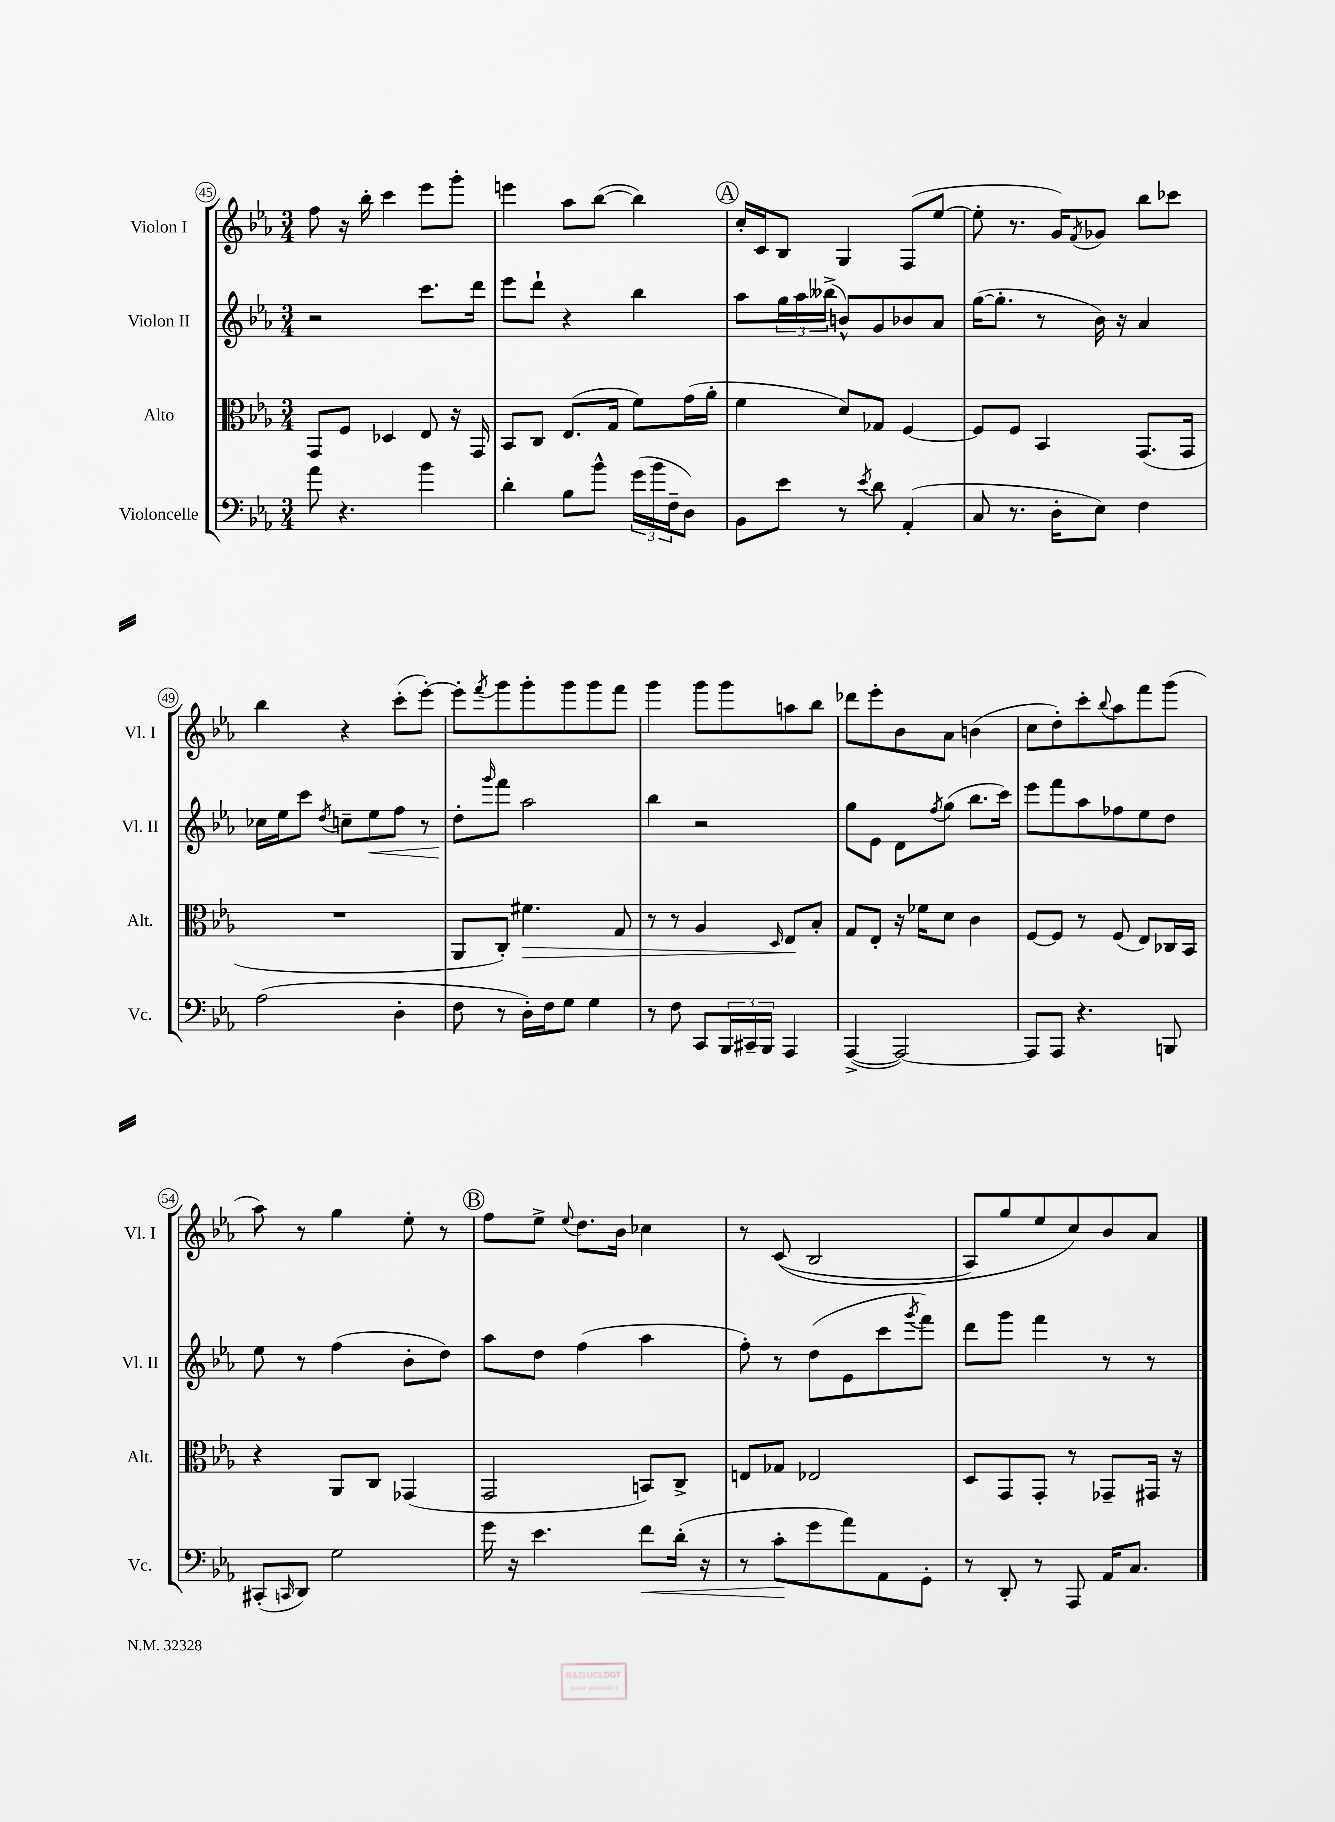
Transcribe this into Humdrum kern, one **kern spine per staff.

**kern	**kern	**kern	**kern
*staff4	*staff3	*staff2	*staff1
*clefF4	*clefC3	*clefG2	*clefG2
*k[b-e-a-]	*k[b-e-a-]	*k[b-e-a-]	*k[b-e-a-]
*M3/4	*M3/4	*M3/4	*M3/4
8a-	8GG	2r	8ff
4.r	8F	.	16r
.	.	.	16bb-'
.	4D-	.	4ccc
4b-	8E-	8.ccc	8eee-
.	16r	.	8ggg'
.	16GG	16ddd	.
=	=	=	=
4d'	8BB-	8eee-	4eee
.	8C	8ddd`	.
8B-	(8.E-	4r	8aa-
8b-^^	.	.	([8bb-
.	16G	.	.
(24g	8f)	4bb-	4bb-])
24b-	.	.	.
24F~	.	.	.
8D)	(16g	.	.
.	16a-'	.	.
=	=	=	=
8BB-	4f	8aa-	16cc'
.	.	.	16c
8e-	.	24gg	8B-
.	.	24aa-	.
.	.	(24bb--^	.
8r	8d)	8b^^)	4G
8qe-	.	.	.
8d	8G-	8g	.
(4AA-'	[4F	8b-	(8F
.	.	8a-	[8ee-
=	=	=	=
8C	8F]	([16gg	8ee-']
.	.	8.gg']	.
8.r	8F	.	8.r
.	4BB-	8r	.
16D'	.	.	16g)
.	.	.	8qf
8E-)	.	16b-)	8g-
.	.	16r	.
4F	(8.GG	4a-	8bb-
.	.	.	8ccc-
.	16GG	.	.
=	=	=	=
(2A-	2.r	16cc-	4bb-
.	.	16ee-	.
.	.	8ccc	.
.	.	8qdd	.
.	.	8cc~	4r
.	.	8ee-	.
4D'	.	8ff	(8ccc'
.	.	8r	[8eee-')
=	=	=	=
8F	8AA-	8dd'	8eee-']
.	.	16qqggg	8qfff
8r	8C')	8fff	8ggg
16D')	4.f#	2aa-	8ggg'
16F	.	.	.
8G	.	.	8ggg
4G	.	.	8ggg
.	8G	.	8fff
=	=	=	=
8r	8r	4bb-	4ggg
8F	8r	.	.
8CC	4A-	2r	8ggg
24BBB-	.	.	8ggg
24CC#~	.	.	.
24BBB-	.	.	.
.	16qqD	.	.
4AAA-	8E-	.	8aa
.	8B-'	.	8bb-
=	=	=	=
([4AAA-^	8G	8gg	8ddd-
.	8E-'	8e-	8eee-'
2AAA-_)	16r	8d	8b-
.	16f-	.	.
.	.	8qff	.
.	8d	(8gg	8a-
.	4c	8.bb-	(4b
.	.	16ccc)	.
=	=	=	=
8AAA-]	[8F	8eee-	8cc
8AAA-	8F]	8fff	8dd')
4.r	8r	8aa-	8ccc'
.	.	.	8qqbb-
.	(8F	8ff-	8aa-
.	8E-)	8ee-	8fff
8BBB	16C-	8dd	(8ggg
.	16BB-	.	.
=	=	=	=
(8CC#'	4r	8ee-	8aa-)
16qqCC	.	.	.
8DD)	.	8r	8r
2G	8AA-	(4ff	4gg
.	8C	.	.
.	(4GG-	8b-'	8ee-'
.	.	8dd)	8r
=	=	=	=
16g	2GG	8aa-	8ff
16r	.	.	.
4.e-	.	8dd	8ee-^
.	.	.	8qqee-
.	.	(4ff	8.dd
.	.	.	16b-
8f	8BB)	4aa-	4cc-
(16d'	8C^	.	.
16r	.	.	.
=	=	=	=
8r	8E	8ff')	8r
8c'	8G-	8r	&((8c
8g	2E-	(8dd	2B-
8a-)	.	8e-	.
8AA-	.	8ccc	.
.	.	8qggg	.
8GG'	.	8fff)	.
=	=	=	=
8r	8D	8ddd	8A-)
8DD'	8GG	8ggg	8gg
8r	8GG'	4fff	8ee-
8AAA-	8r	.	8cc&)
16AA-	8GG-~	8r	8b-
8.C	.	.	.
.	16GG#	8r	8a-
.	16r	.	.
==	==	==	==
*-	*-	*-	*-
